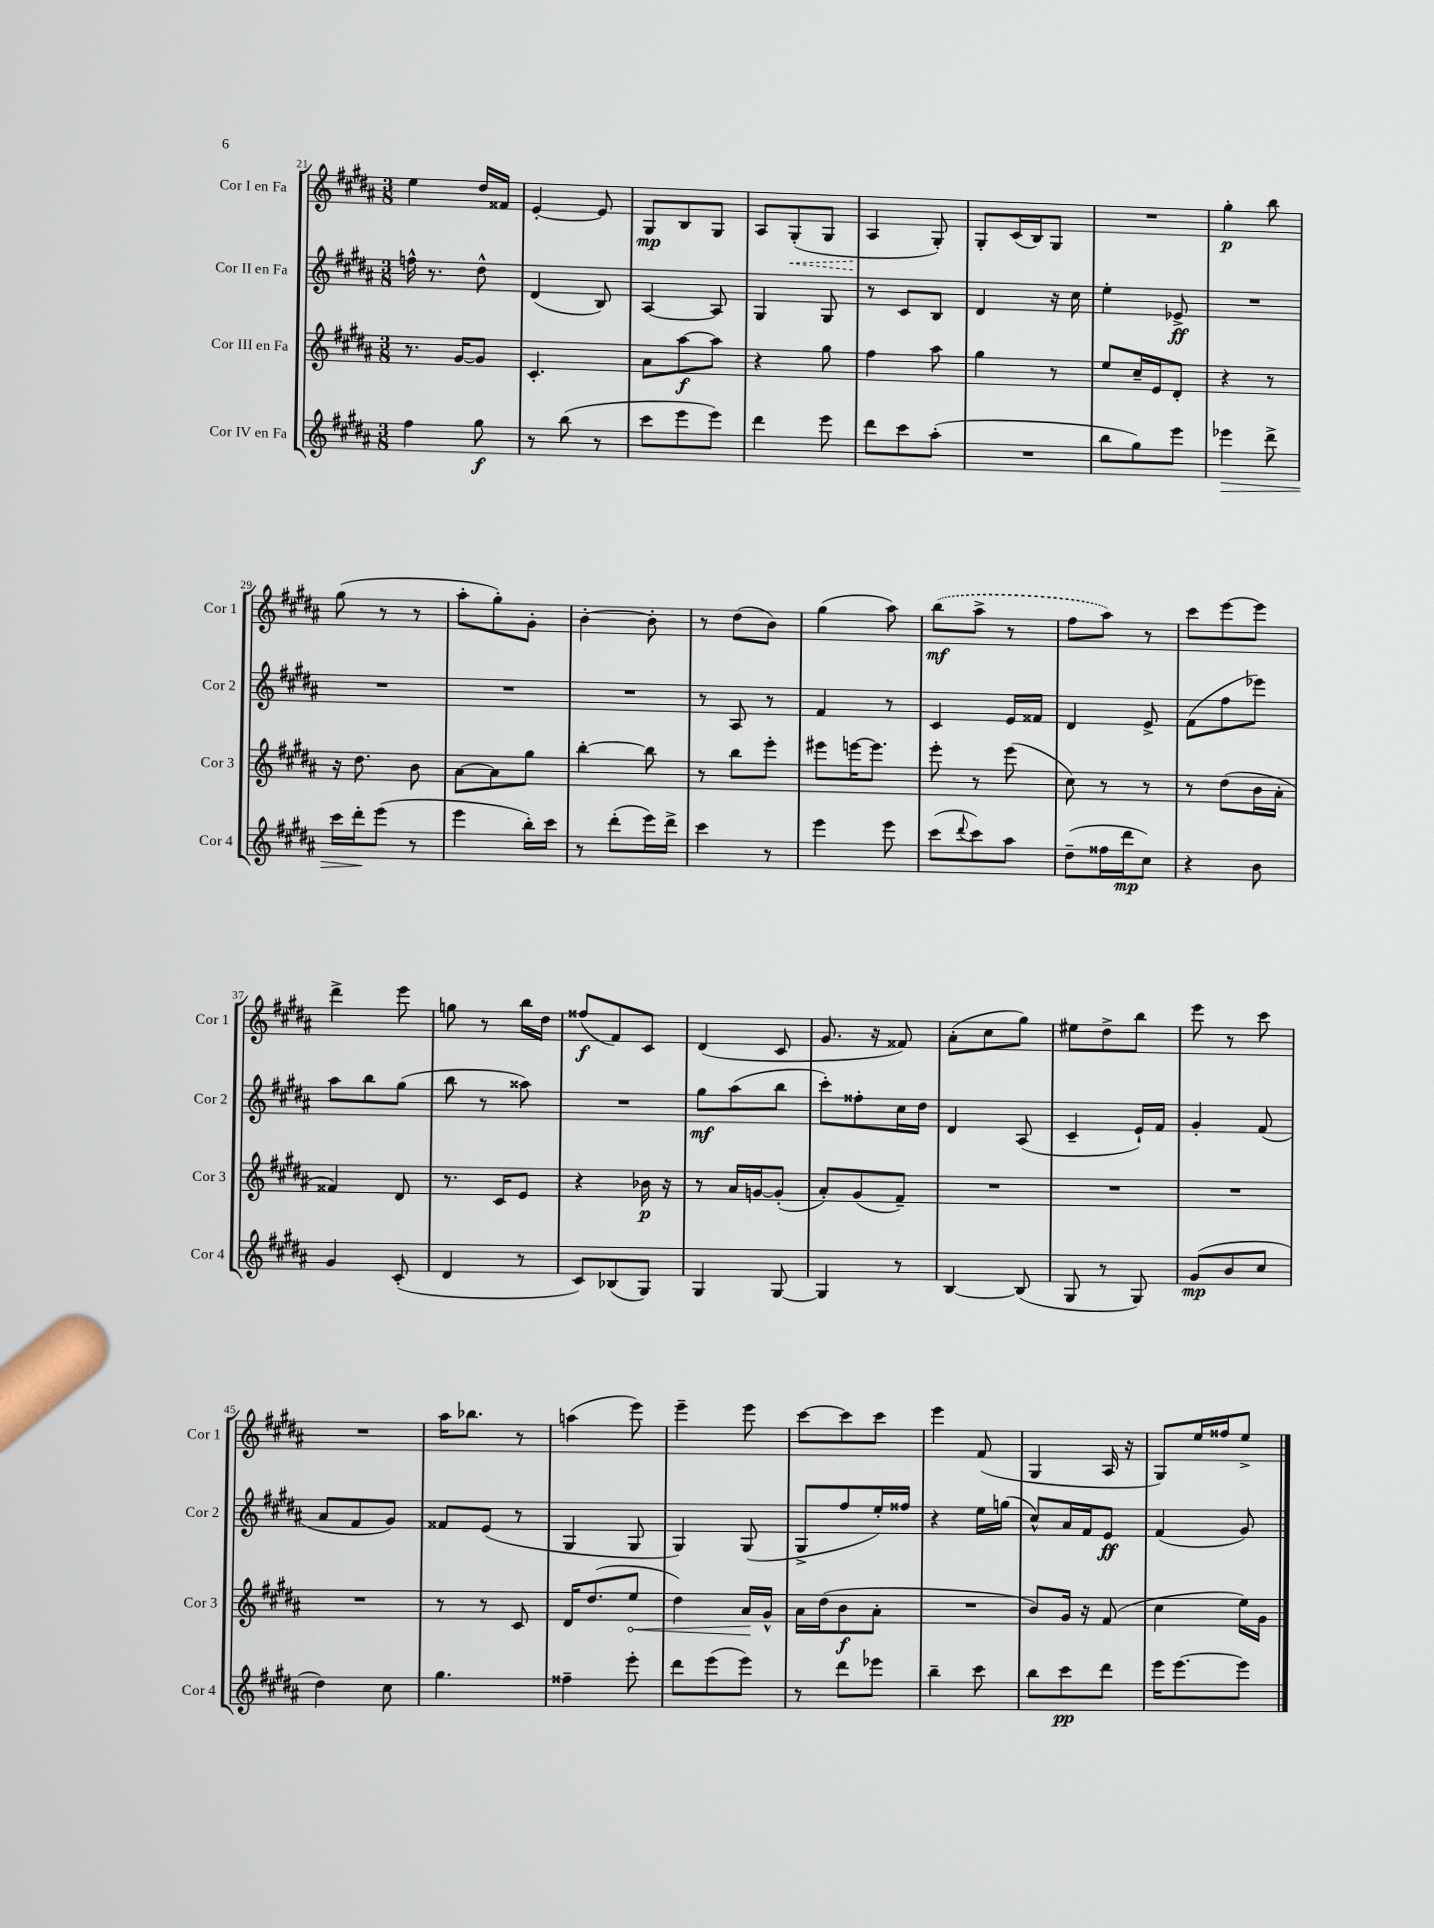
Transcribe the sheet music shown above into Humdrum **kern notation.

**kern	**kern	**kern	**kern
*staff4	*staff3	*staff2	*staff1
*clefG2	*clefG2	*clefG2	*clefG2
*k[f#c#g#d#a#]	*k[f#c#g#d#a#]	*k[f#c#g#d#a#]	*k[f#c#g#d#a#]
*M3/8	*M3/8	*M3/8	*M3/8
4ff#	8.r	16ff^^	4ee
.	.	8.r	.
.	[16g#	.	.
8gg#	8g#]	8dd#^^	16dd#
.	.	.	16f##
=	=	=	=
8r	4.c#'	(4d#	[4e'
(8bb	.	.	.
8r	.	8B)	8e]
=	=	=	=
8ccc#	8a#	[4A#	8G#
8eee	[8aa#	.	8B
8eee)	8aa#]	8A#]	8G#
=	=	=	=
4ddd#	4r	4G#	8A#
.	.	.	(8G#'
8eee	8gg#	8G#	8G#
=	=	=	=
8ddd#	4ff#	8r	4A#
8ccc#	.	8c#	.
(8aa#'	8aa#	8B	8G#')
=	=	=	=
4.r	4gg#	4d#	8G#'
.	.	.	(16c#
.	.	.	16B)
.	8r	16r	8G#
.	.	16cc#	.
=	=	=	=
8bb	8ee	4ee'	4.r
8gg#)	16cc#~	.	.
.	16e	.	.
8eee	8d#'	8e-^	.
=	=	=	=
4eee-	4r	4.r	4gg#'
8ddd#^	8r	.	8bb
=	=	=	=
16ccc#	16r	4.r	(8gg#
16ddd#'	8.dd#	.	.
(8eee	.	.	8r
8r	8b	.	8r
=	=	=	=
4eee	[8a#	4.r	8aa#'
.	8a#]	.	8gg#')
16bb')	8gg#	.	8g#'
16ccc#	.	.	.
=	=	=	=
8r	[4bb'	4.r	[4b'
(8ddd#'	.	.	.
16eee)	8bb]	.	8b']
16ddd#^	.	.	.
=	=	=	=
4ccc#	8r	8r	8r
.	8bb	8A#	(8dd#
8r	8eee'	8r	8b)
=	=	=	=
4eee	8eee#	4f#	(4gg#
.	[16eee	.	.
.	8.eee]	.	.
8eee	.	8r	8aa#)
=	=	=	=
(8ccc#	8eee'	4c#	(8bb
8qqddd#	.	.	.
8ccc#)	8r	.	8aa#^
8aa#	(8eee	16e	8r
.	.	16f##	.
=	=	=	=
(8dd#~	8cc#)	4d#	8ff#
16ff##	8r	.	8aa#)
16ddd#	.	.	.
8cc#)	8r	8e^	8r
=	=	=	=
4r	8r	(8f#	8ccc#
.	(8dd#	8ff#	[8eee
8b	16b	8eee-)	8eee]
.	16a#'	.	.
=	=	=	=
4g#	4f##)	8aa#	4ddd#^
.	.	8bb	.
(8c#'	8d#	(8gg#	8eee
=	=	=	=
4d#	8.r	8bb	8gg
.	.	8r	8r
.	16c#	.	.
8r	8e	8aa##)	16bb
.	.	.	16dd#
=	=	=	=
8c#)	4r	4.r	(8ff##
(8B-	.	.	8f#)
8G#)	16b-	.	8c#
.	16r	.	.
=	=	=	=
4G#	8r	8gg#	(4d#
.	16a#	(8aa#	.
.	[16g	.	.
[8G#	(8g']	8bb	8c#
=	=	=	=
4G#]	8a#')	8ccc#')	8.g#
.	(8g#	8ff##'	.
.	.	.	16r
8r	8f#~)	16cc#	8f##)
.	.	16dd#	.
=	=	=	=
[4B	4.r	4d#	(8a#'
.	.	.	8cc#
(8B]	.	(8A#	8gg#)
=	=	=	=
8G#	4.r	4c#~	8ee#
8r	.	.	8dd#^
8G#)	.	16e`)	8bb
.	.	16f#	.
=	=	=	=
(8g#	4.r	4g#'	8eee
8b	.	.	8r
8cc#	.	(8f#	8ccc#
=	=	=	=
4dd#)	4.r	8a#	4.r
.	.	8f#	.
8cc#	.	8g#)	.
=	=	=	=
4.gg#	8r	8f##	16aa#
.	.	.	8.bb-
.	8r	(8e	.
.	8c#	8r	8r
=	=	=	=
4ff##~	16d#	4G#	(4aa
.	(8.dd#	.	.
8eee'	8ee	8G#	8eee)
=	=	=	=
8ddd#	4dd#)	4G#)	4eee~
(8eee	.	.	.
8eee)	16a#	(8G#	8eee
.	16g#^^	.	.
=	=	=	=
8r	16a#	8G#^	[8ccc#
.	(16dd#	.	.
8ddd#	8b	8ff#	8ccc#]
8eee-	8a#'	16ee')	8ccc#
.	.	16ff##	.
=	=	=	=
4bb~	4.r	4r	4eee
8ccc#	.	16ee	(8f#
.	.	(16gg	.
=	=	=	=
8bb	8b)	8cc#^^)	4G#
8ccc#	16g#	16a#	.
.	16r	16f#	.
8ddd#	(8f#	8e	16A#
.	.	.	16r
=	=	=	=
16eee	4cc#	(4f#	8G#)
[8.eee	.	.	.
.	.	.	16ee
.	.	.	16ff##
8eee]	16ee)	8g#)	8ee^
.	16g#	.	.
==	==	==	==
*-	*-	*-	*-
